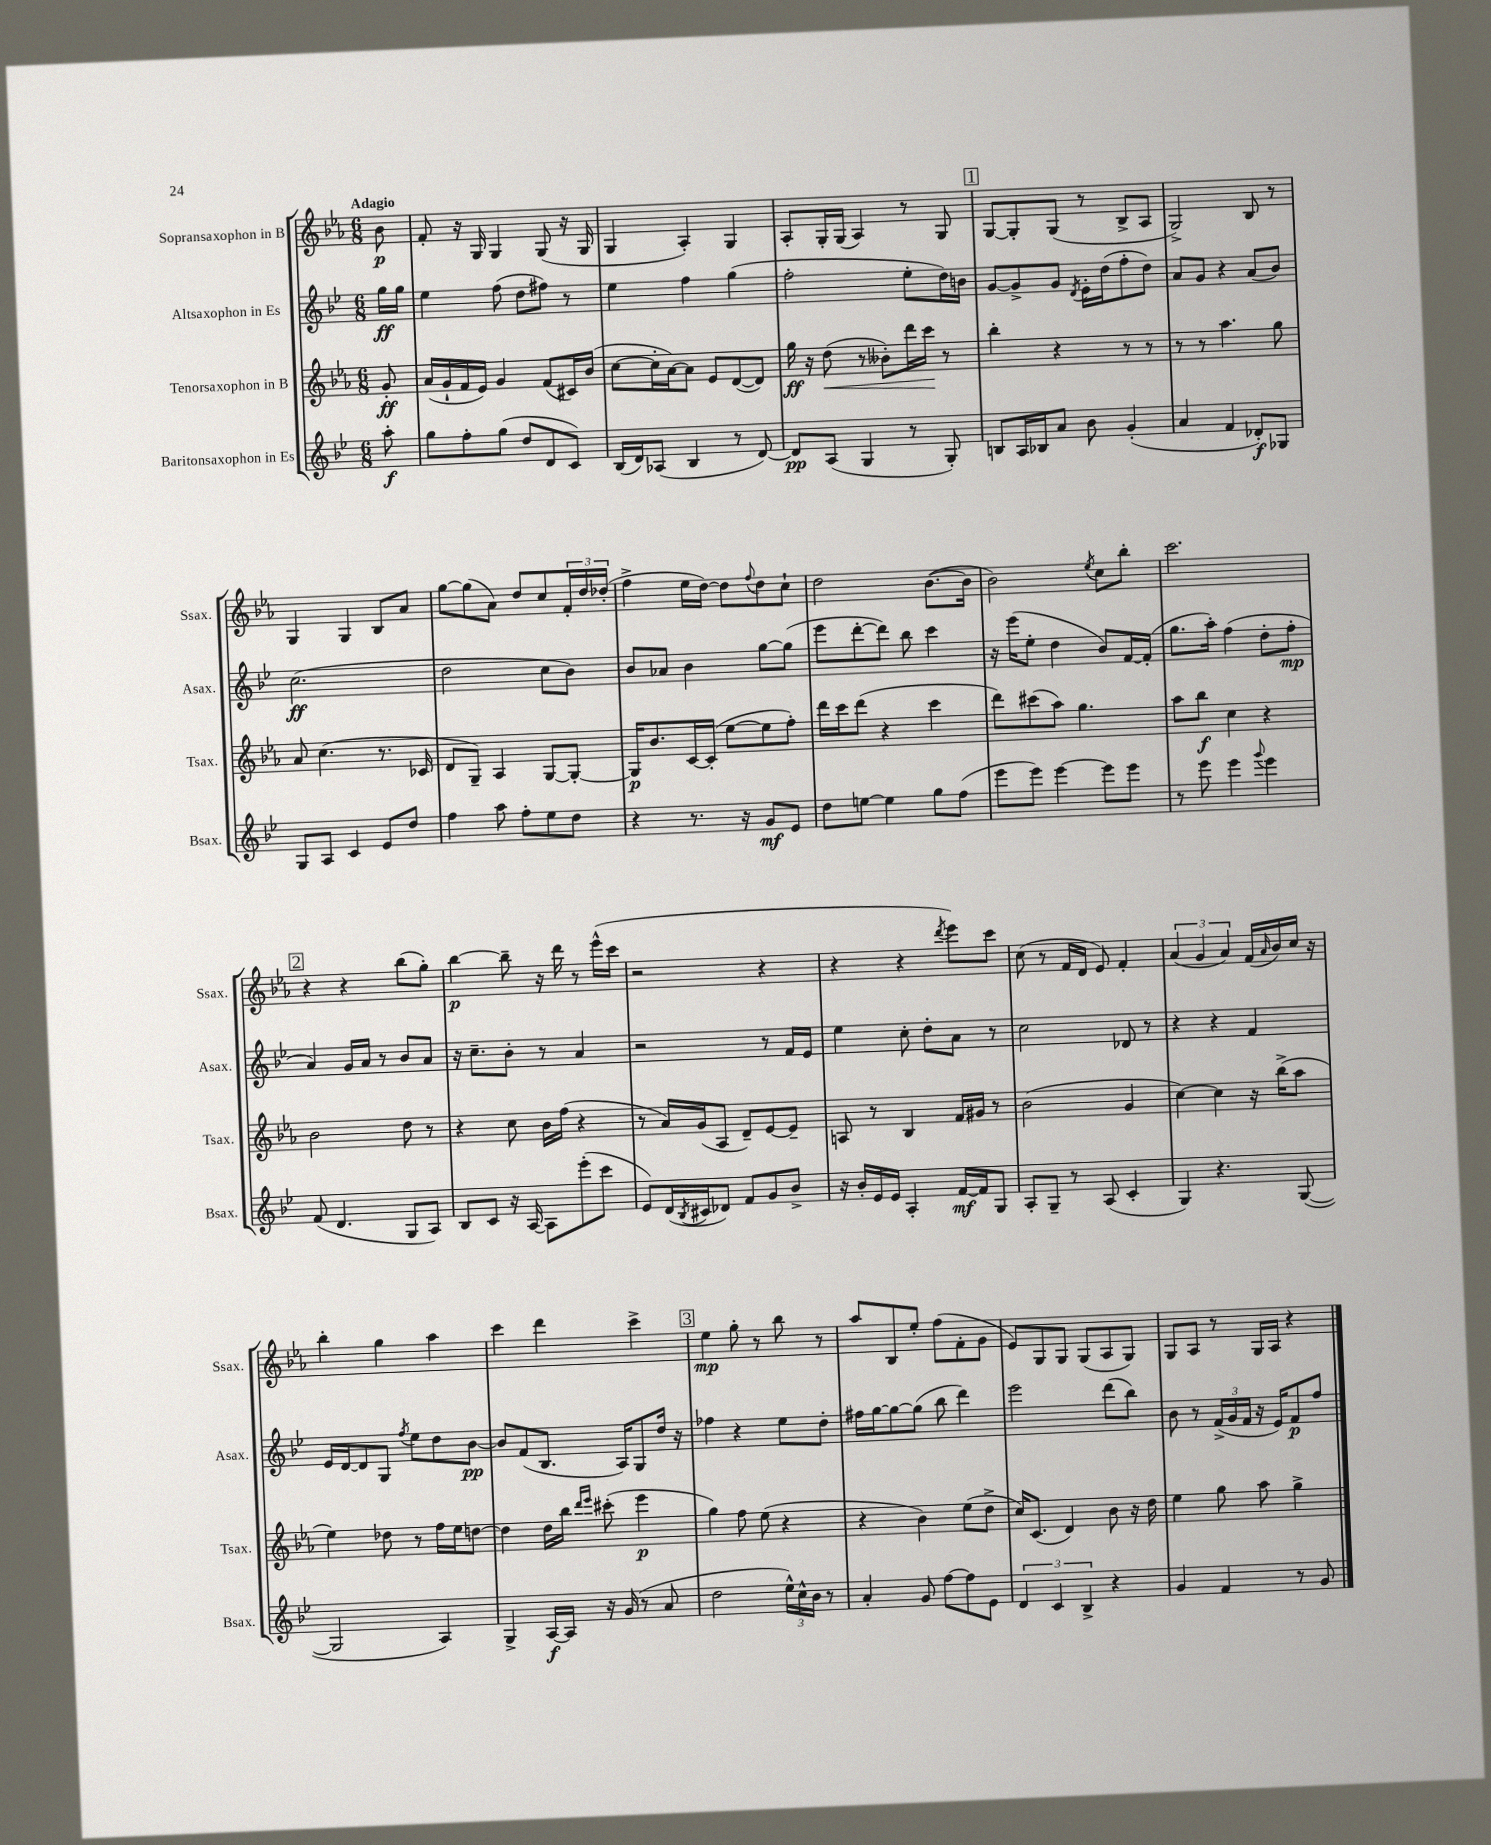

**kern	**kern	**kern	**kern
*staff4	*staff3	*staff2	*staff1
*clefG2	*clefG2	*clefG2	*clefG2
*k[b-e-]	*k[b-e-a-]	*k[b-e-]	*k[b-e-a-]
*M6/8	*M6/8	*M6/8	*M6/8
8aa'	8g'	16gg	8b-
.	.	16gg	.
=	=	=	=
8gg	(16a-	4ee-	8f'
.	16g`	.	.
8ff'	16f	.	16r
.	16e-)	.	16G
(8gg	4g	(8ff	4G
8dd	.	8dd	.
8d	(8f	8ff#)	(8G
8c)	16c#)	8r	16r
.	(16b-	.	16G
=	=	=	=
(16B-	[8cc	4ee-	4G
16d)	.	.	.
(8A-	16cc']	.	.
.	[16a-)	.	.
4B-	8a-]	4ff	4A-')
.	8e-	.	.
8r	([8d	(4gg	4G
[8d)	8d])	.	.
=	=	=	=
8d]	16gg	2ff'	8A-'
.	16r	.	.
(8A	(8dd	.	16G'
.	.	.	(16G
4G	8r	.	4A-)
.	8b--')	.	.
8r	16ddd	8ee-'	8r
.	16ccc	.	.
8G')	8r	16dd)	8G
.	.	16b	.
=	=	=	=
8B	4bb-'	[8g	[8G
16A	.	8g^]	8G']
16B-	.	.	.
8a	4r	8g	(8G
.	.	8qd	.
8b-	.	16e-'	8r
.	.	(16dd	.
(4g'	8r	8ff'	8B-^
.	8r	8dd)	8A-
=	=	=	=
4a	8r	8a	2G^)
.	8r	8g	.
4f	4.aa-	4r	.
8d-')	.	(8a	8B-
8G-	8gg	8b-)	8r
=	=	=	=
8G	8a-	(2.cc	4G
8A	(4.cc	.	.
4c	.	.	4G
8e-	8.r	.	8B-
8dd	.	.	8a-
.	16c-	.	.
=	=	=	=
4ff	8d	2dd	[8gg
.	8G~)	.	(8gg]
8aa	4A-	.	8a-)
8ff'	.	.	8dd
8ee-	[8G	8cc	8cc
8dd	8G'_	8b-)	24f'
.	.	.	24dd
.	.	.	(24dd-'
=	=	=	=
4r	16G]	8b-	4ff^
.	8.b-	.	.
.	.	8a-	.
8.r	[16c	4b-	16ee-
.	(16c']	.	[16dd)
.	[8ee-	.	8dd]
16r	.	.	.
.	.	.	8qqff
8g	8ee-]	[8gg	8dd
8e-	8ff')	(8gg]	8cc`
=	=	=	=
8dd	16ddd	8eee-	2dd
.	16ccc	.	.
[8ee	(8ddd	[8ddd'	.
4ee]	4r	8ddd])	.
.	.	8bb-	.
8gg	4ccc	4ccc	([8.b-
(8ff	.	.	.
.	.	.	16b-]
=	=	=	=
8eee-	8ddd)	16r	2b-)
.	.	(16eee-	.
8eee-)	(8ccc#	8ee-'	.
[4eee-	8aa-)	4dd	.
.	4.gg	.	.
.	.	.	8qee-
8eee-]	.	8b-)	8cc
8eee-	.	[16f	8bb-'
.	.	(16f']	.
=	=	=	=
8r	8aa-	8.gg	2.ccc
8eee-	8bb-	.	.
.	.	16aa')	.
4eee-	4cc	(4ff	.
8qqggg	.	.	.
4eee-	4r	8dd'	.
.	.	8ff'	.
=	=	=	=
(8f	2b-	4a)	4r
4.d	.	.	.
.	.	16g	4r
.	.	16a	.
.	.	8r	.
8G	8dd	8b-	(8bb-
8A)	8r	8a	8gg')
=	=	=	=
8B-	4r	16r	[4bb-
.	.	8.cc~	.
8c	.	.	.
16r	8cc	8b-'	8bb-~]
[16A	.	.	.
8A]	16b-	8r	16r
.	(16ff	.	16ddd
(8eee-'	4r	4a	8r
8ccc	.	.	(16eee-^^
.	.	.	16ccc
=	=	=	=
8e-)	8r	2r	2r
(16d	16a-)	.	.
8qB-	.	.	.
16c#	(16g	.	.
8d-)	8A-	.	.
8f	8d~)	.	.
8g	[8e-	8r	4r
8b-^	8e-~]	16f	.
.	.	16e-	.
=	=	=	=
16r	8A	4ee-	4r
16b-'	.	.	.
16e-	8r	.	.
16e-	.	.	.
4A'	4B-	8cc'	4r
.	.	8dd'	.
.	.	.	8qddd
[16f	16f	8a	8eee-)
16f]	16g#	.	.
8G	8r	8r	8ccc
=	=	=	=
8A'	(2b-	2cc	(8cc
8G~	.	.	8r
8r	.	.	16f
.	.	.	16d
(8A	.	.	8e-)
4c'	4g	8d-	4f'
.	.	8r	.
=	=	=	=
4G)	[4cc)	4r	(6a-
.	.	.	6g
4.r	4cc]	4r	.
.	.	.	6a-)
.	16r	4f	(16f
.	.	.	16qqa-
.	(16bb-^	.	16b-)
([8G	8aa-	.	16cc
.	.	.	16r
=	=	=	=
2G]	4ee-)	16e-	4bb-'
.	.	[16d	.
.	.	8d]	.
.	8dd-	8G	4gg
.	.	8qff	.
.	8r	8ee-	.
4A)	16ff	8dd	4aa-
.	16ee-	.	.
.	[8dd	[8b-	.
=	=	=	=
4G^	4dd]	8b-]	4ccc
.	.	(8f	.
[16A	16dd	8.B-	4ddd
16A]	16bb-	.	.
.	16qqddd	.	.
.	16qqeee-	.	.
16r	(8ccc#'	.	.
(16g	.	16A)	.
8r	4eee-	8G	4ccc^
8a	.	16dd	.
.	.	16r	.
=	=	=	=
2dd	4gg)	4ff-	4ee-
.	8ff	4r	8gg'
.	(8ee-	.	8r
24ee-^^)	4r	8ee-	8bb-
24cc^^	.	.	.
24b-	.	.	.
8r	.	8dd'	8r
=	=	=	=
4a'	4r	16ff#	8aa-
.	.	[16gg	.
.	.	8gg_	8B-
8g	4b-)	(8gg]	8ee-'
[8ff	.	8bb-	(8ff
8ff]	(8ee-	4ddd)	8f'
8e-	8dd^	.	8g
=	=	=	=
6d	16cc)	2eee-	8e-)
.	(8.c	.	.
.	.	.	8G
6c	.	.	.
.	4d)	.	8G
6B-^	.	.	.
.	.	.	(8G
4r	8b-	(8ddd	8A-
.	16r	8bb-)	8G)
.	16dd	.	.
=	=	=	=
4g	4ee-	8b-	8G
.	.	8r	8A-
4f	8gg	(24f^	8r
.	.	24g	.
.	.	24f	.
.	8aa-	16r	16G
.	.	16e-)	16A-
8r	4gg^	8f	4r
8g	.	8ff	.
==	==	==	==
*-	*-	*-	*-
